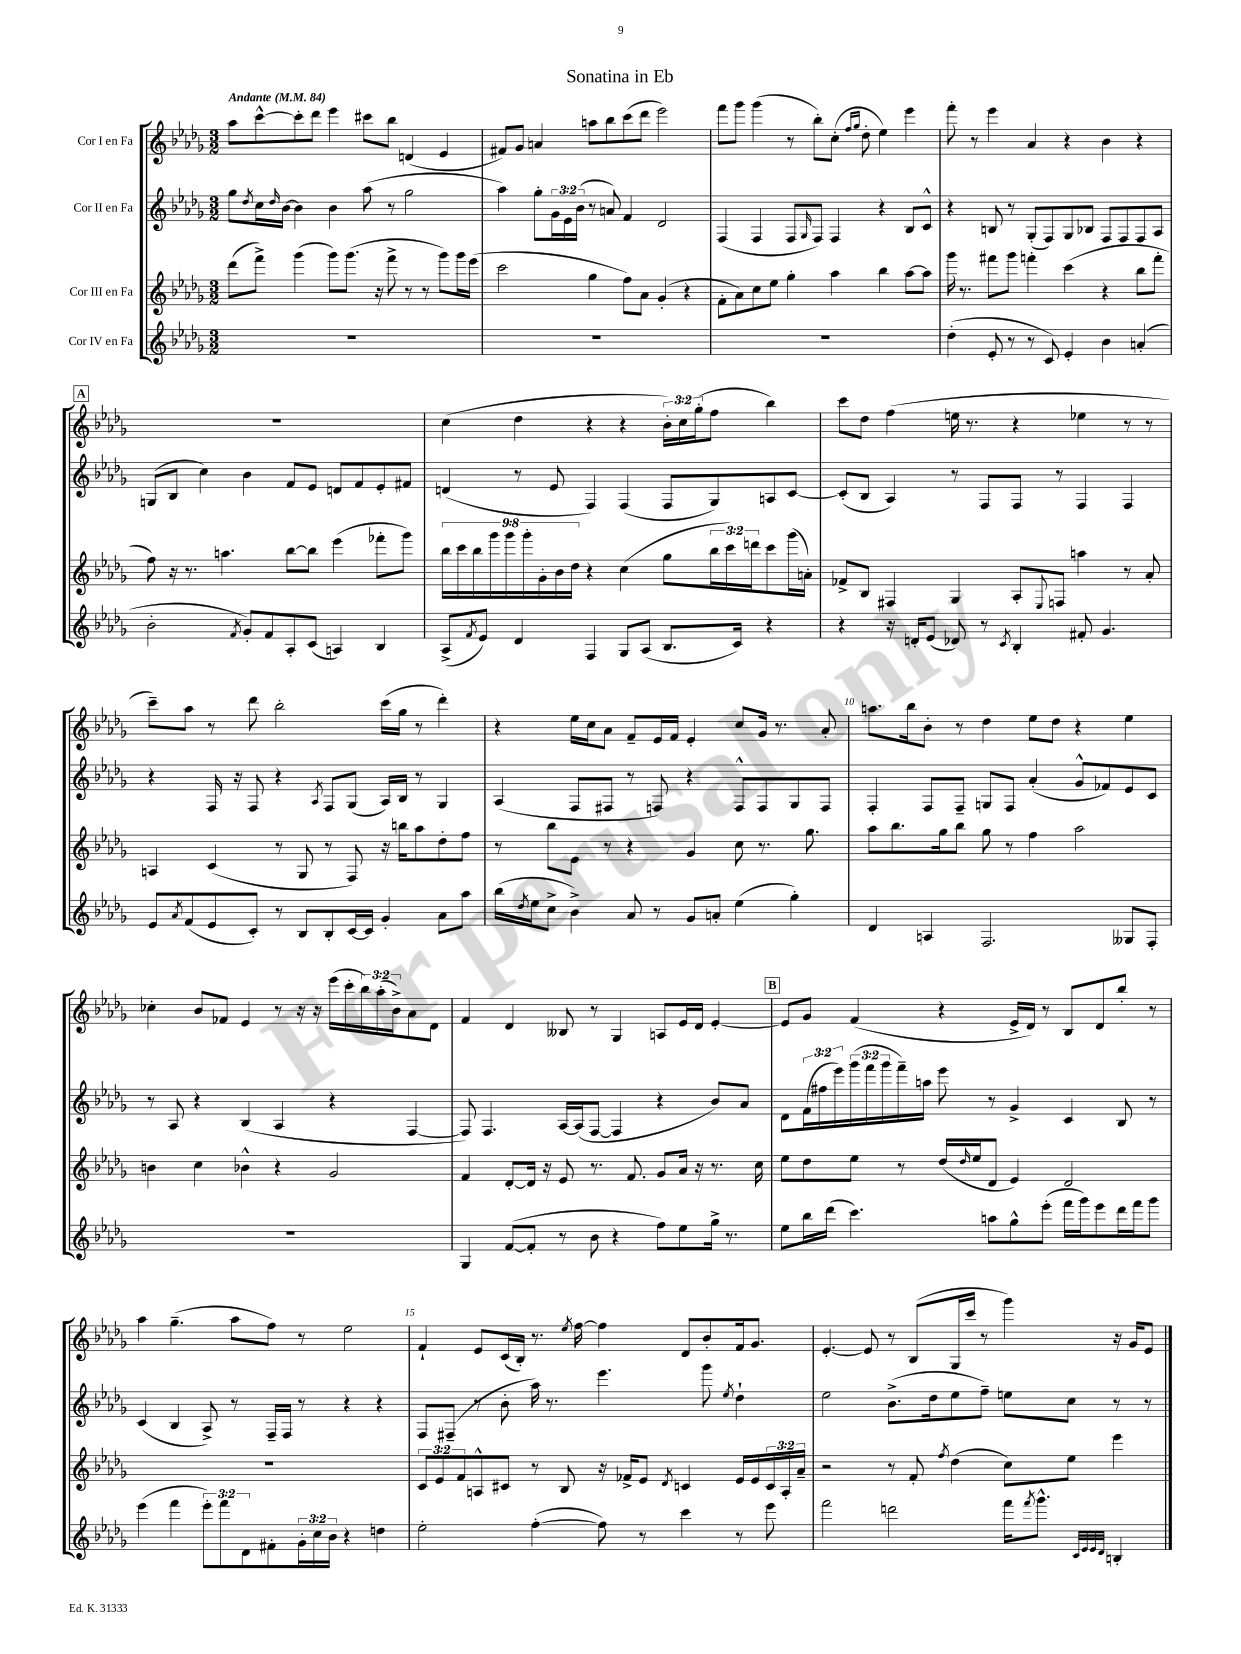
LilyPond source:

\header { title = "Sonatina in Eb" }
<<
\new StaffGroup <<
\new Staff = "s0" \with { instrumentName = "Cor I en Fa" } {
    \clef treble \key des \major \numericTimeSignature \time 3/2 \override Staff.TupletNumber.text = #tuplet-number::calc-fraction-text \tempo "Andante" 4 = 84
    aes''8 c'''8~-^ c'''8-. des'''8 ees'''4 cis'''8 bes''8 d'4( ees'4 |
    fis'8) ges'8 a'4 a''8 bes''8 c'''8( des'''8 ees'''2) |
    f'''8 ges'''8 ges'''4( r8 bes''8-.) c''8-.( \grace { f''16 ges''16 } des''8-. ees''4) ees'''4 |
    f'''8-. r8 ees'''4 aes'4 r4 bes'4 r4 |
    \mark \markup { \box "A" } R1. |
    c''4( des''4 r4 r4 \tuplet 3/2 { bes'16-.) c''16 ges''16-.( } f''8 bes''4) |
    c'''8 des''8 f''4( e''16 r8. r4 ees''4 r8 r8 |
    c'''8--) aes''8 r8 des'''8 bes''2-. c'''16( ges''16 r8 des'''4-.) |
    r4 ees''16 c''16 aes'8 f'8-- ees'16 f'16 ees'4-. c''8 ges'16 r8. aes'8-. |
    a''8. bes''16 bes'8-. r8 des''4 ees''8 des''8 r4 ees''4 |
    ces''4-. bes'8 fes'8 ees'4 r8 r16 r16 ees'''16( c'''16-. \tuplet 3/2 { bes''16) aes''16-.( bes'16->) } aes'8 des'8 |
    f'4 des'4 beses8 r8 ges4 a8 ees'16 des'16 ees'4~-. |
    \mark \markup { \box "B" } ees'8 ges'8 f'4( r4 ees'16-> des'16) r8 bes8 des'8 bes''8-. r8 |
    aes''4 ges''4.--( aes''8 f''8) r8 ees''2 |
    f'4-! ees'8 c'16( bes16-.) r8. \acciaccatura { ees''8 } f''16~ f''4 des'8 bes'8-. f'16 ges'8. |
    ees'4.~-. ees'8 r8 bes8( ges16 c'''16 r8 ges'''4) r16 ges'16 ees'8 \bar "|." |
}
\new Staff = "s1" \with { instrumentName = "Cor II en Fa" } {
    \clef treble \key des \major \numericTimeSignature \time 3/2 \override Staff.TupletNumber.text = #tuplet-number::calc-fraction-text
    ges''8 \acciaccatura { des''8 } c''16 \grace { des''16 } bes'16~ bes'4 bes'4 aes''8( r8 ges''2 |
    aes''4) ges''8-. \tuplet 3/2 { ges'16 ees'16 bes'16( } r8 a'8) f'4 des'2 |
    f4( f4 f8 \grace { ges16 } f8) f4 r4 bes8 c'8-^ |
    r4 b8 r8 ges8-.( f8) ges8 bes8 f8 f8 f8 aes8 |
    \mark \markup { \box "A" } g8( bes8 c''4) bes'4 f'8 ees'8 d'8 f'8 ees'8-. fis'8 |
    d'4( r8 ees'8 f4) f4( f8 ges8) a8 c'8~ |
    c'8-.( bes8 aes4) r8 f8 f8 r8 f4 f4 |
    r4 f16 r16 f8 r4 \acciaccatura { aes8 } f8 ges8( aes16) bes16 r8 ges4 |
    aes4( f8 fis8 r8 f8) r4 f8-^ f8 ges8 f8 |
    f4-. f8 f8-- g8 f8 aes'4-.( ges'8-^ fes'8) ees'8 c'8 |
    r8 aes8 r4 bes4( aes4 r4 f4~ |
    f8) f4. aes16~ aes16( f8~ f4 r4 bes'8) aes'8 |
    \mark \markup { \box "B" } des'8 \tuplet 3/2 { f'16( fis''16 ees'''16) } \tuplet 3/2 { ges'''16( f'''16 ges'''16 } f'''16--) a''16 ees'''8 r8 ges'4-> c'4 bes8 r8 |
    c'4( bes4 aes8->) r8 f16-- f16 r8 r4 r4 |
    f8 fis8--( r8 bes'8-. aes''16) r8. ees'''4. ges'''8 \acciaccatura { ees''8 } des''4-! |
    ees''2 bes'8.->( des''16 ees''8 f''8--) e''8 c''8 r8 r8 \bar "|." |
}
\new Staff = "s2" \with { instrumentName = "Cor III en Fa" } {
    \clef treble \key des \major \numericTimeSignature \time 3/2 \override Staff.TupletNumber.text = #tuplet-number::calc-fraction-text
    des'''8( f'''8->) ges'''4( ges'''8) ges'''8.( r16 f'''8-> r8 r8 ges'''8) ges'''16 ees'''16( |
    c'''2 ges''4 f''8) aes'8 ges'4-.( r4 |
    f'8-. aes'8) c''8 ees''8 ges''4-. aes''4 bes''4 aes''8~ aes''8 |
    ges'''16 r8. fis'''8 ges'''8 f'''4-. c'''4( r4 bes''8 f'''8-. |
    \mark \markup { \box "A" } f''8) r16 r8. a''4. bes''8~ bes''8 ees'''4( fes'''8-. ges'''8) |
    \tuplet 9/8 { bes''16 c'''16 bes''16 ges'''16 ges'''16 ges'''16-. ges'16-. bes'16 des''16 } r4 c''4( ges''8 \tuplet 3/2 { bes''16 c'''16) d'''16 } c'''8 ges'''16( a'16-.) |
    fes'8-> bes8 fis4 ges4 aes8-. \appoggiatura { ees8 } f8 a''4 r8 aes'8-. |
    a4 c'4( r8 ges8 r8 f8) r16 b''16 aes''8 des''8-. f''8 |
    r8 bes''8 ees'8 r8 r4 ges'4 c''8 r8. ges''8. |
    aes''8 bes''8. ges''16 bes''8 ges''8 r8 f''4 aes''2 |
    b'4 c''4 bes'4-^ r4 ges'2 |
    f'4 des'8~-. des'16 r16 ees'8 r8. f'8. ges'8 aes'16 r16 r8. c''16 |
    \mark \markup { \box "B" } ees''8 des''8 ees''8 r8 des''16( \grace { des''16 } ees''16 des'8 ees'4) des'2 |
    R1. |
    \tuplet 3/2 { c'8 ees'8 f'8 } a8-^ cis'8 r8 bes8 r16 fes'16-> ees'8 \acciaccatura { des'8 } c'4 ees'16 ees'16 \tuplet 3/2 { c'16 a16-. aes'16-- } |
    r2 r8 f'8-. \acciaccatura { f''8 } des''4( c''8) ees''8 ees'''4 \bar "|." |
}
\new Staff = "s3" \with { instrumentName = "Cor IV en Fa" } {
    \clef treble \key des \major \numericTimeSignature \time 3/2 \override Staff.TupletNumber.text = #tuplet-number::calc-fraction-text
    R1. |
    R1. |
    R1. |
    des''4-.( ees'8-. r8 r8 c'8) ees'4-. bes'4 a'4-.( |
    \mark \markup { \box "A" } bes'2-. \acciaccatura { f'8 } ges'8-.) f'8 aes8-. c'8( a4) bes4 |
    aes8->( \acciaccatura { f'8 } ees'8) des'4 f4 ges8 aes8( bes8. c'16) r4 |
    r4 r16 d'16-. ees'8( des'8) r8 \acciaccatura { c'8 } bes4-. fis'8-. ges'4. |
    ees'8 \acciaccatura { aes'8 } f'8( ees'8 c'8-.) r8 bes8 bes8-. c'16~ c'16 ges'4-. aes'8 aes''8 |
    bes''16( \acciaccatura { des''8 } ees''16 c''8-> bes'4->) aes'8 r8 ges'8 a'8-. ees''4( ges''4-.) |
    des'4 a4 f2. geses8 f8-. |
    R1. |
    ges4 f'8~( f'8-. r8 bes'8 r4 f''8) ees''8 ges''16-> r8. |
    \mark \markup { \box "B" } ees''8 bes''16 des'''16( c'''4.) a''8 ges''8-^ ees'''8-.( f'''16 ges'''16) ees'''8 des'''16 f'''16 ges'''8 |
    ees'''4( f'''4 \tuplet 3/2 { ees'''8-.) f'''8 des'8 } fis'8-. \tuplet 3/2 { ges'16-. c''16 bes'16 } r4 d''4 |
    ees''2-. f''4~-.( f''8) r8 c'''4 r8 ees'''8 |
    f'''2 d'''2 f'''16 \acciaccatura { f'''8 } ges'''8.-^ \grace { c'32 ees'32 ees'32 des'32 } b4-. \bar "|." |
}
>>
>>
\layout { \context { \Score \override BarNumber.break-visibility = ##(#f #t #t) barNumberVisibility = #(every-nth-bar-number-visible 5) } }
